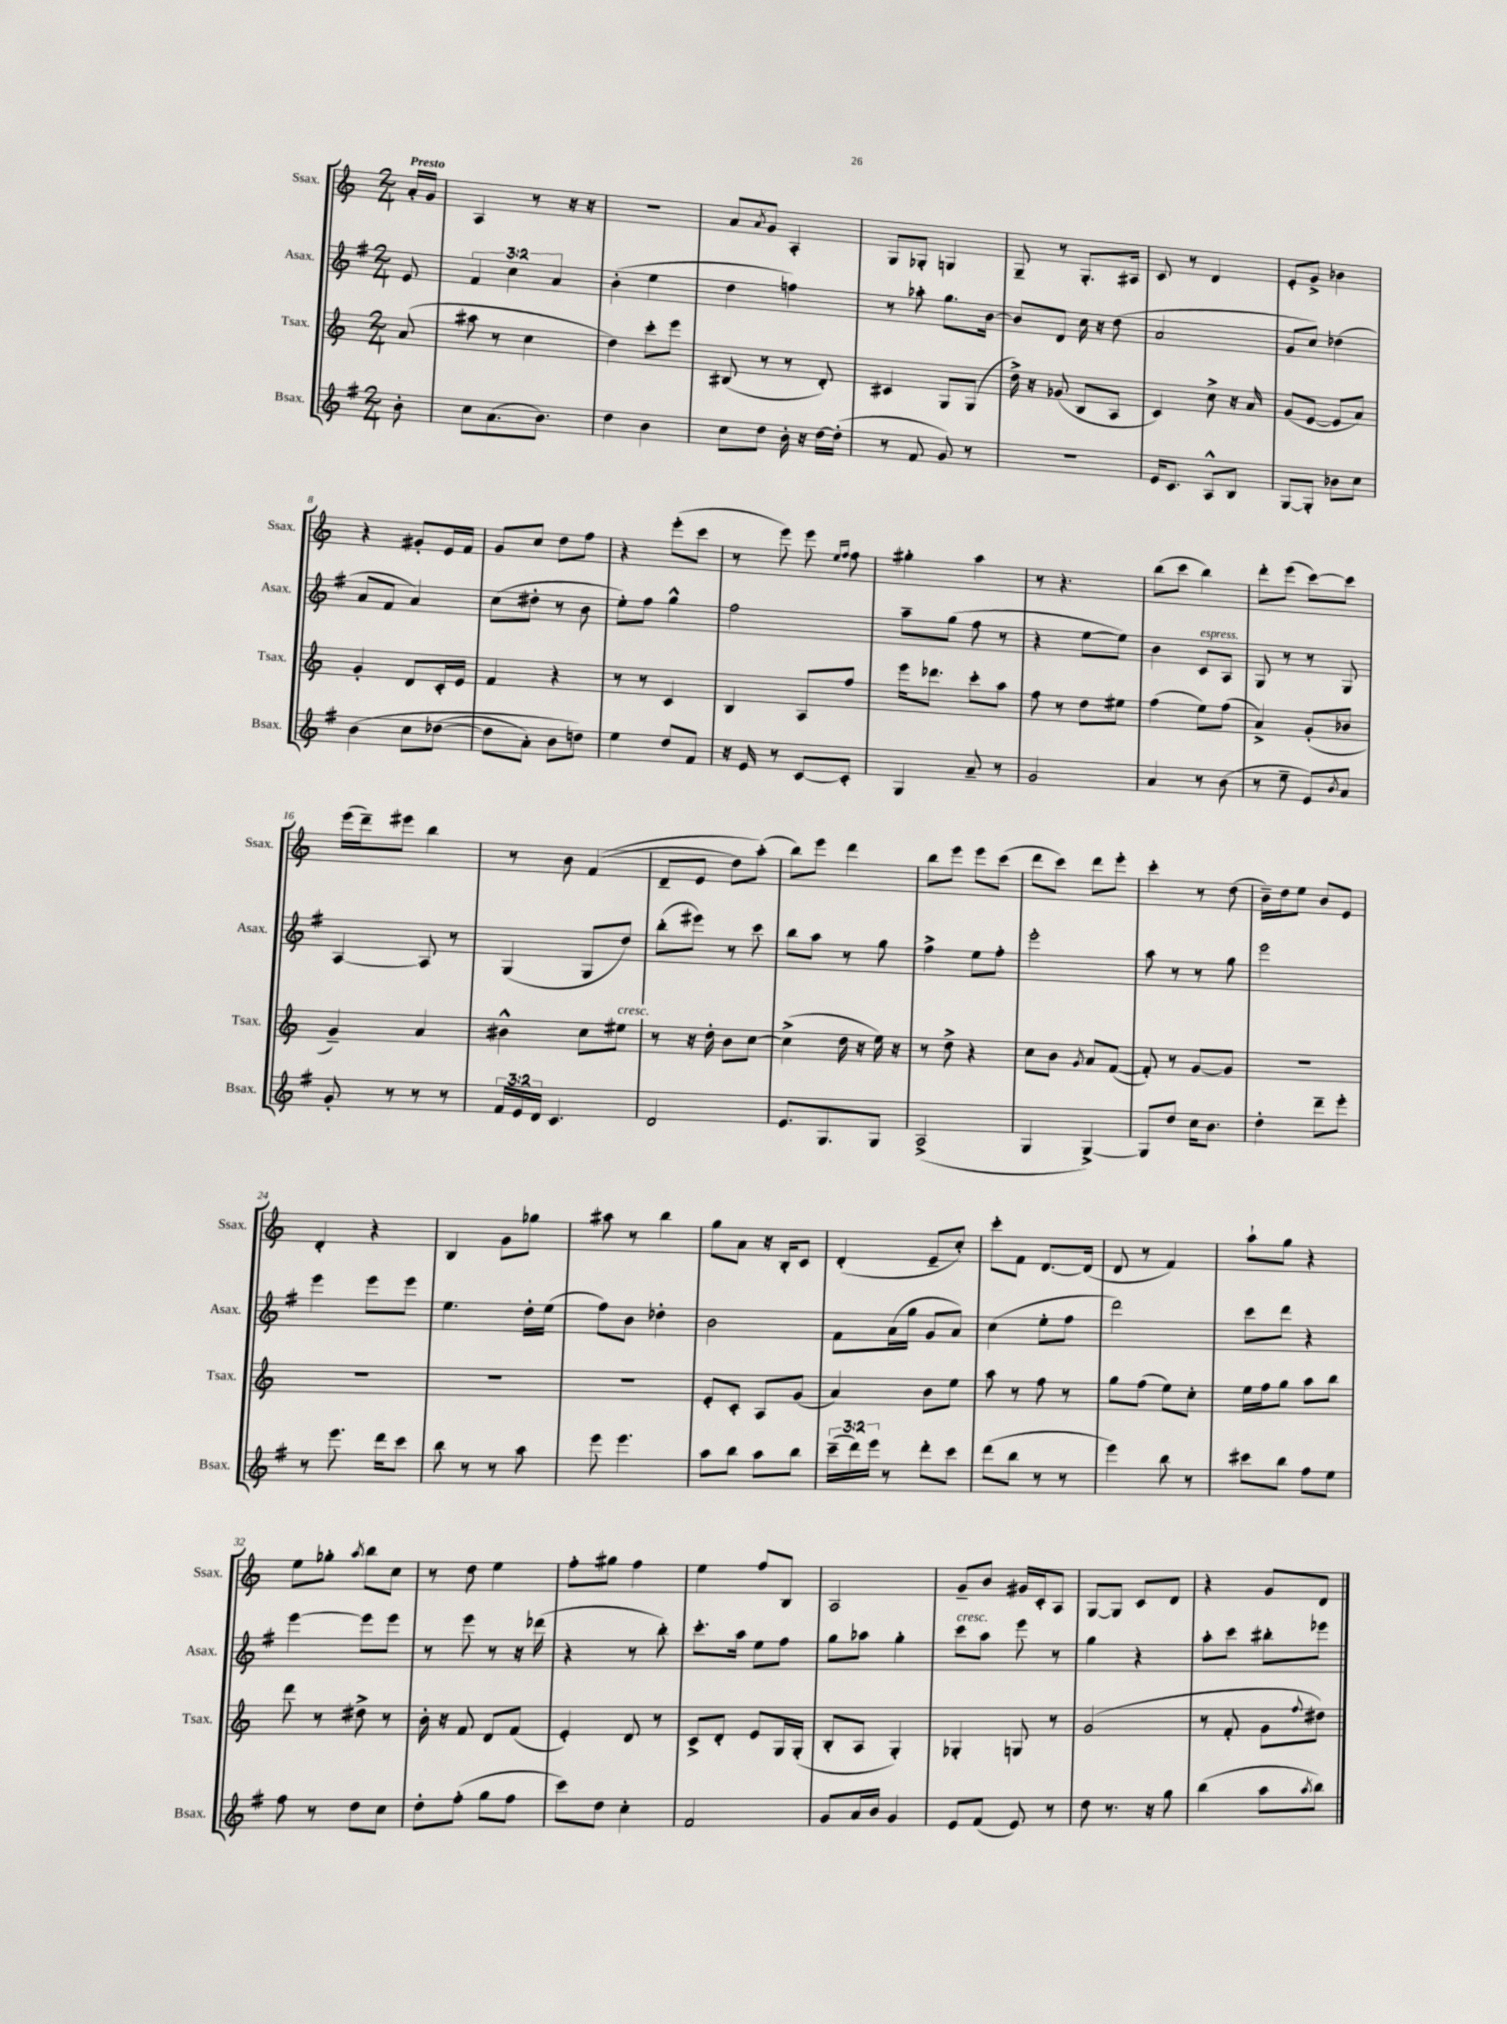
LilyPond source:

<<
\new StaffGroup <<
\new Staff = "s0" \with { instrumentName = "Ssax." shortInstrumentName = "Ssax." } {
    \clef treble \key c \major \numericTimeSignature \time 2/4 \partial 8 \tempo "Presto"
    a'16-. g'16 |
    a4 r8 r16 r16 |
    R2 |
    a'8 \acciaccatura { a'8 } g'8 a4-. |
    g8 ges8-. g4 |
    g8-- r8 g8.-. ais16 |
    c'8 r8 d'4 |
    e'8-. g'8-> bes'4 |
    r4 gis'8-. e'16 f'16 |
    g'8 c''8 d''8 f''8 |
    r4 e'''8-.( c'''8 |
    r8 e'''8) e'''8 \grace { e''16 f''16 } f''8 |
    gis''4-. a''4 |
    r8 r4. |
    b''8( c'''8 b''4) |
    d'''8-. e'''8( c'''8~) c'''8 |
    e'''16( d'''16--) eis'''8 b''4 |
    r8 b'8 f'4(\( |
    d'8-- e'8 d''8) a''8-.(\) |
    b''8) e'''8 d'''4 |
    b''8 e'''8 e'''8 c'''8( |
    d'''8 c'''8) d'''8 e'''8-. |
    c'''4-. r8 d''8( |
    b'16--) d''16 e''8 b'8 e'8 |
    d'4-. r4 |
    b4 g'8 ges''8 |
    ais''8 r8 b''4 |
    g''8 a'8 r16 b16-. c'8 |
    d'4-.( e'8-- c''8-.) |
    c'''8-. f'8 d'8.~ d'16( |
    d'8 r8 f'4) |
    a''8-! g''8 r4 |
    e''8 ges''8-. \acciaccatura { a''8 } b''8 c''8 |
    r8 d''8 e''4 |
    f''8-. gis''8 f''4 |
    e''4 f''8 b8 |
    a2 |
    g'8-- b'8 gis'16 c'16-. a8 |
    g8~ g8 c'8 d'8 |
    r4 g'8 d'8 \bar "|." |
}
\new Staff = "s1" \with { instrumentName = "Asax." shortInstrumentName = "Asax." } {
    \clef treble \key g \major \numericTimeSignature \time 2/4 \override Staff.TupletNumber.text = #tuplet-number::calc-fraction-text \partial 8
    e'8 |
    \tuplet 3/2 { fis'4 c''4 a'4 } |
    b'4-.( e''4 |
    d''4 f''4) |
    r8 aes''8-. g''8. b'16~ |
    b'8 d'8 c''16 r16 d''8( |
    a'2 |
    g'8 c''8) des''4( |
    a'8 fis'8 a'4) |
    c''8( dis''8-. r8 b'8 |
    e''8-.) fis''8 g''4-^ |
    fis''2 |
    a''8-- g''8( fis''8 r8 |
    r4 e''8~ e''8) |
    b'4 c'8^\markup { \italic "espress." } a8 |
    g8 r8 r8 g8 |
    a4~ a8 r8 |
    g4( g8 d''8) |
    b''8-.( eis'''8) r8 c'''8 |
    b''8 a''8 r8 g''8 |
    fis''4-> e''8 fis''8-. |
    e'''2-. |
    a''8 r8 r8 g''8 |
    e'''2 |
    e'''4 e'''8 e'''8 |
    e''4. d''16-. e''16( |
    fis''8) b'8 des''4-. |
    b'2 |
    fis'8 a'16( g''16 g'8 a'8) |
    c''4( e''8-. fis''8 |
    d'''2) |
    c'''8 d'''8 r4 |
    e'''4~ e'''8 e'''8 |
    r8 e'''8 r8 r16 des'''16( |
    r4 r8 b''8-.) |
    c'''8.-. a''16 e''8 fis''8 |
    g''8 aes''8 g''4-. |
    c'''8^\markup { \italic "cresc." } a''8 e'''8 r8 |
    g''4 r4 |
    a''8-. c'''8 bis''8-. ees'''8 \bar "|." |
}
\new Staff = "s2" \with { instrumentName = "Tsax." shortInstrumentName = "Tsax." } {
    \clef treble \key c \major \numericTimeSignature \time 2/4 \partial 8
    a'8( |
    ais''8 r8 c''4 |
    d''4) c'''8-. e'''8 |
    bis8( r8 r8 d'8-.) |
    cis'4 g8 g8( |
    d''16->) r16 ges'8( b8 a8 |
    c'4) c''8-> r16 a'16 |
    g'8( e'8~ e'8 a'8) |
    g'4-. d'8 c'16-. e'16 |
    f'4 r4 |
    r8 r8 c'4 |
    b4 a8 f''8 |
    e'''16 des'''8. c'''8-. a''8 |
    f''8 r8 d''8 eis''8 |
    f''4( e''8) f''8( |
    a'4->) g'8-.( bes'8 |
    g'4--) a'4 |
    bis'4-^ c''8 eis''8^\markup { \italic "cresc." } |
    r8 r16 d''16-. b'8 c''8~ |
    c''4->( d''16 r16 e''16) r16 |
    r8 d''8-> r4 |
    c''8 b'8 \acciaccatura { g'8 } a'8 f'8~( |
    f'8-.) r8 g'8~ g'8 |
    R2 |
    R2 |
    R2 |
    R2 |
    e'8-. c'8-. a8 g'8( |
    a'4) b'8 e''8 |
    a''8 r8 f''8 r8 |
    g''8 f''8( e''8) c''8-. |
    e''16 f''16 g''8 a''8 b''8 |
    d'''8 r8 dis''8-> r8 |
    b'16-. r16 f'8 d'8 f'8( |
    e'4-.) d'8 r8 |
    c'8-> d'8-. e'8 g16 g16-.( |
    b8-. a8 g4-.) |
    ges4-. g8 r8 |
    g'2( |
    r8 f'8-. g'8 \appoggiatura { f''8 } dis''8) \bar "|." |
}
\new Staff = "s3" \with { instrumentName = "Bsax." shortInstrumentName = "Bsax." } {
    \clef treble \key g \major \numericTimeSignature \time 2/4 \override Staff.TupletNumber.text = #tuplet-number::calc-fraction-text \partial 8
    b'8-. |
    c''8 a'8.( b'8.) |
    d''4 b'4 |
    c''8 d''8 b'16-. r16 d''16~ d''16-.( |
    r8 fis'8 g'8) r8 |
    R2 |
    e'16 c'8. a8-^ b8 |
    g8~ g8-. bes'8 c''8 |
    b'4\( c''8 des''8~( |
    des''8 a'8-.) b'8 d''8\) |
    e''4 d''8 fis'8 |
    r16 e'16 r8 c'8~ c'8-. |
    g4 a'8-- r8 |
    g'2 |
    a'4 r8 b'8( |
    r8 e''8-- e'8) \acciaccatura { b'8 } a'8 |
    g'8-. r8 r8 r8 |
    \tuplet 3/2 { fis'16 e'16 d'16 } c'4. |
    d'2 |
    e'8. g8. g8 |
    a2->( |
    g4 g4~->) |
    g8 d''8 c''16 b'8. |
    d''4-. d'''8-- e'''8-. |
    r8 e'''8. d'''16 c'''8 |
    b''8 r8 r8 a''8 |
    e'''8 e'''4. |
    a''8 b''8 a''8 b''8 |
    \tuplet 3/2 { c'''16--( d'''16) e'''16 } r8 d'''8-. c'''8 |
    d'''8( b''8 r8 r8 |
    e'''4) b''8 r8 |
    cis'''8 b''8 fis''8 e''8 |
    fis''8 r8 d''8 c''8 |
    d''8-. fis''8-.( g''8 fis''8 |
    c'''8) d''8 c''4-. |
    fis'2 |
    g'8 a'16 b'16 g'4 |
    e'8 fis'8( e'8) r8 |
    d''8 r8. r16 g''8 |
    b''4( a''8 \acciaccatura { a''8 } b''8) \bar "|." |
}
>>
>>
